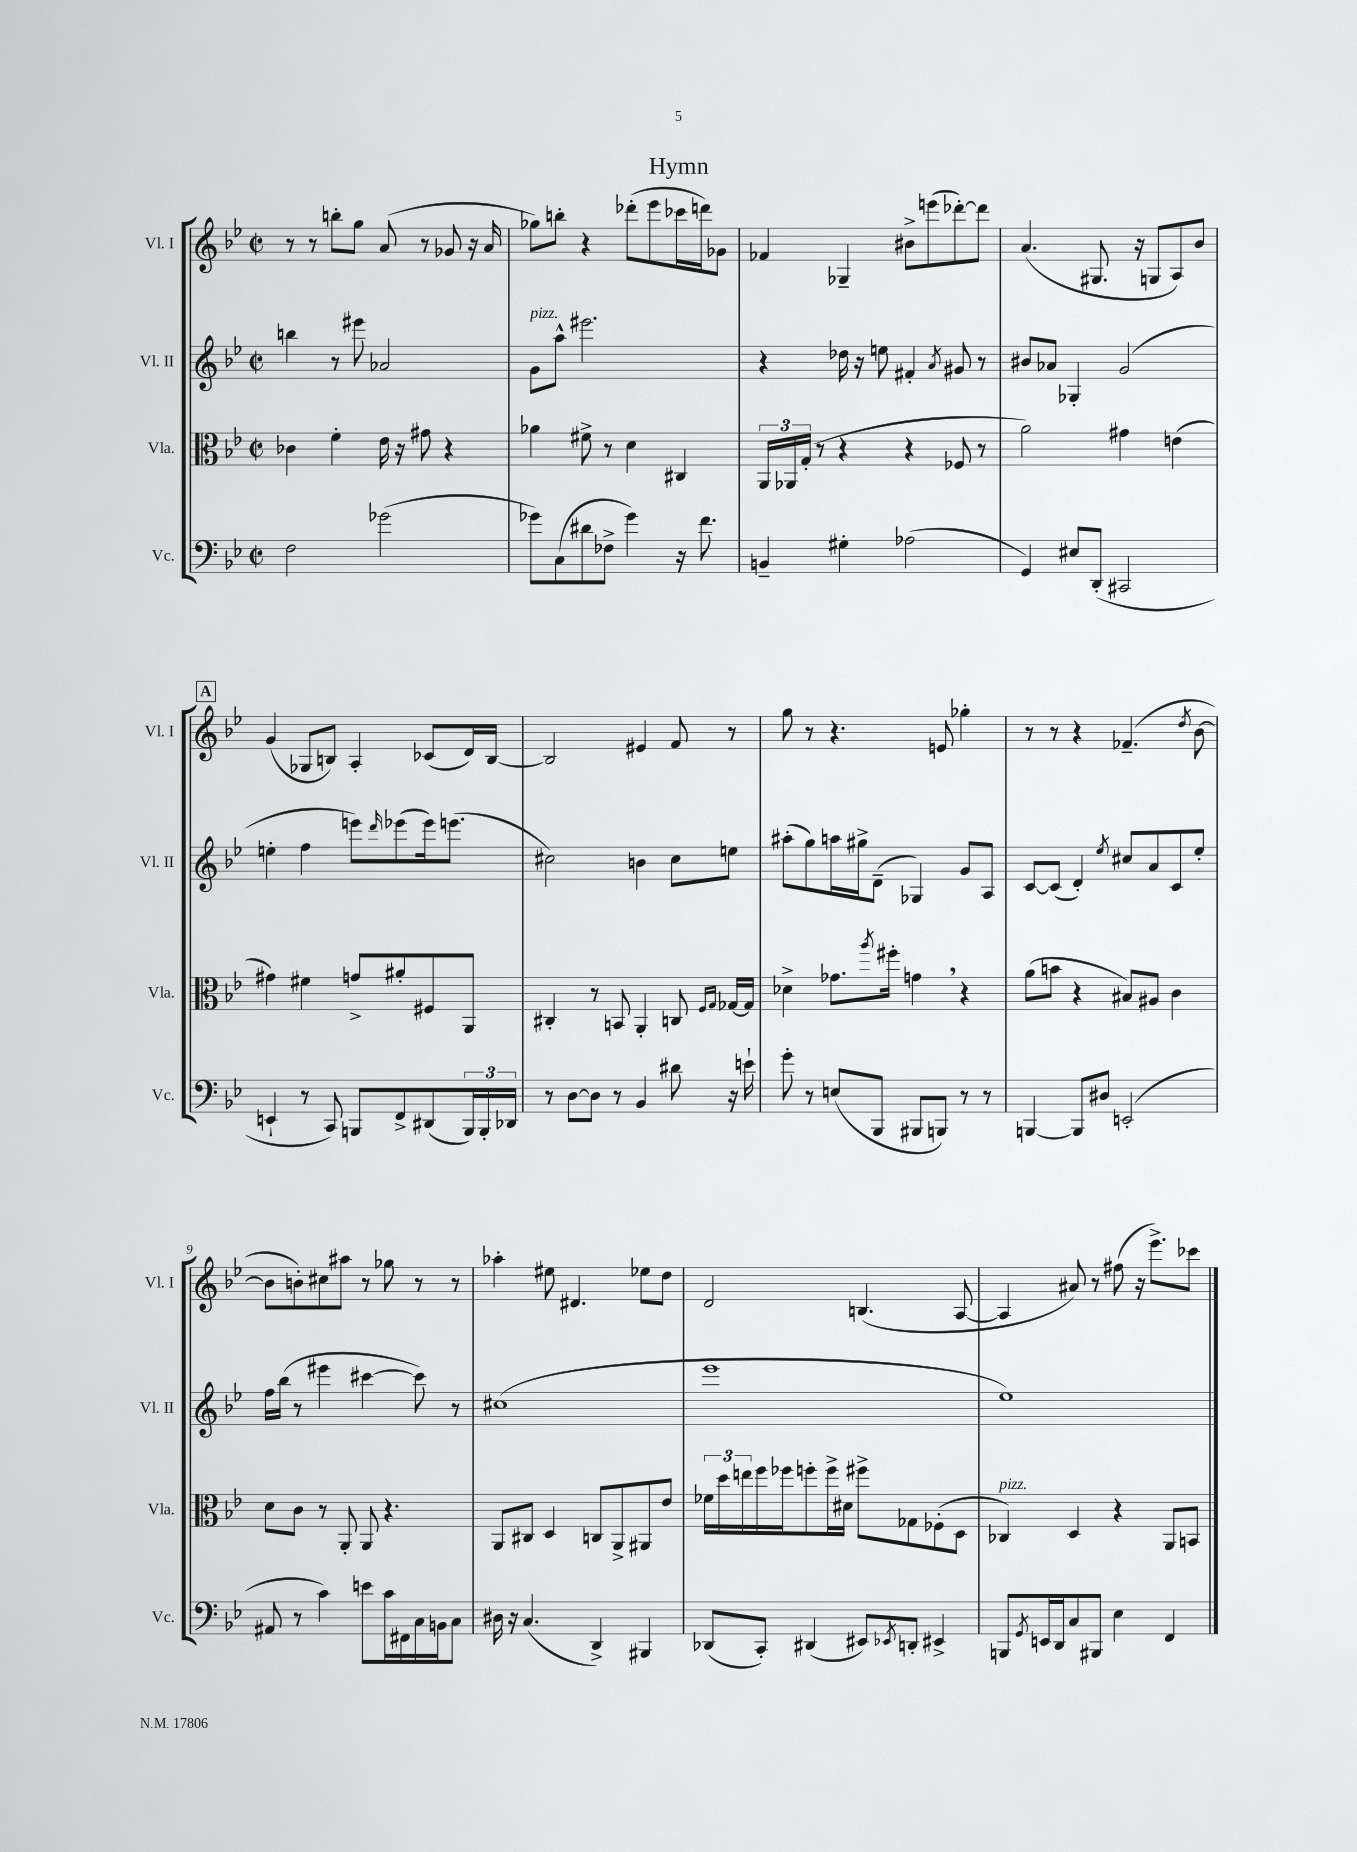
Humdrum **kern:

**kern	**kern	**kern	**kern
*part4	*part3	*part2	*part1
*staff4	*staff3	*staff2	*staff1
*I"Vc.	*I"Vla.	*I"Vl. II	*I"Vl. I
*I'Vc.	*I'Vla.	*I'Vl. II	*I'Vl. I
*clefF4	*clefC3	*clefG2	*clefG2
*k[b-e-]	*k[b-e-]	*k[b-e-]	*k[b-e-]
*M2/2	*M2/2	*M2/2	*M2/2
*met(c|)	*met(c|)	*met(c|)	*met(c|)
=1	=1	=1	=1
2F\	4c-X\	4bbn\	8r
.	.	.	8r
.	4f'\	8r	8bbn'\L
.	.	8eee#X\	8gg\J
(2g-X\	16e-\	2a-X/	(8a/
.	16r	.	.
.	8g#X\	.	8r
.	4r	.	8g-X/
.	.	.	16r
.	.	.	16a/
=2	=2	=2	=2
!	!	!LO:TX:a:i:t=pizz.	!
8g-X\L)	4a-X\	8g\L	8gg-X\L)
(8C\	.	8aa^^\J	8bbn'\J
8d#X\	8f#X^\	2.eee#X\	4r
8F-X^\J	8r	.	.
4g-\)	4d\	.	(8ddd-X'\L
.	.	.	8eee-\
16r	4C#X/	.	16ccc-X\L
8.f\	.	.	16dddn\J)
.	.	.	8g-X\J
=3	=3	=3	=3
4BBn~/	24AA/LL	4r	4f-X/
.	24AA-X/	.	.
.	(24G'/JJ	.	.
.	8r	.	.
4G#X'\	4r	16dd-X\	4G-X~/
.	.	16r	.
.	.	8een\	.
(2A-X\	4r	4f#X'/	8b#X^\L
.	.	.	(8eeen\
.	.	8qa/	.
.	8F-X/	8g#X/	[8ddd-X'\)
.	8r	8r	8ddd-\J]
=4	=4	=4	=4
4GG/)	2a\)	8b#X/L	(4.a/
.	.	8a-X/J	.
8E#X/L	.	4G-X'/	.
(8DD'/J	.	.	8.G#X/
2CC#X/	4g#X\	(2g/	.
.	.	.	16r
.	.	.	8Gn/L
.	(4en\	.	8A/)
.	.	.	8b-/J
!!LO:LB:g=z
!!LO:REH:place=s1:t=A
=5	=5	=5	=5
4EEn`/	4g#X\)	4een'\	(4g/
8r	4f#X\	4ff\	8G-X/L
8CC/)	.	.	8Bn/J)
8BBBn/L	8gn^/L	8eeen\L)	4A'/
.	.	16qqddd/	.
8FF^/	8a#X'/	(8eee-X\	.
(8DD#X/	8F#X/	16eee-\k)	(8c-X/L
.	.	(8.eeen\J	.
24BBB/L)	8AA/J	.	16d/L)
24BBB'/	.	.	.
.	.	.	[16B/JJ
24DD-X/JJ	.	.	.
=6	=6	=6	=6
8r	4C#X'/	2cc#X\)	2B/]
[8D\L	.	.	.
8D\J]	8r	.	.
8r	8BBn/	.	.
4BB-/	4AA'/	4bn\	4e#X/
8d#X\	8Cn/	8cc#\L	8f/
.	16qqF/LL	.	.
.	16qqG/JJ	.	.
16r	[16G-X/LL	8een\J	8r
16en`\	16G-/JJ]	.	.
=7	=7	=7	=7
8g'\	4d-X^\	(8aa#X'\L	8gg\
8r	.	8gg\)	8r
(8En/L	8.g-X\L	16aan\L	4.r
.	.	16gg#X^\J	.
8BBB-/J	.	(8d~\J	.
.	8qaa/	.	.
.	16ff#X'\Jk	.	.
8BBB#X/L	4gn,\	4G-X/)	.
8BBBn/J)	.	.	8en/
8r	4r	8g/L	4gg-X'\
8r	.	8A/J	.
=8	=8	=8	=8
[4BBBn/	(8a\L	[8c/L	8r
.	8bn\J	(8c/J]	8r
8BBB/L]	4r	4d'/)	4r
8D#X/J	.	.	.
.	.	8qee-/	.
(2EEn'/	8B#X/L)	8cc#X/L	(4.f-X~/
.	8A#X/J	8a/	.
.	4c\	8c/	.
.	.	.	8qdd/
.	.	8ee-'/J	[8b-\
!!LO:LB:g=z
=9	=9	=9	=9
8AA#X/	8d\L	16ff\LL	8b-\L]
.	.	(16bb-\JJ	.
8r	8c\J	8r	8bn'\)
4c\)	8r	4eee#X\	8cc#X\
.	8AA'/	.	8aa#X\J
8en\L	8AA/	[4ccc#X\	8r
16c\L	4.r	.	8gg-X\
16FF#X\	.	.	.
16C\	.	8ccc#\])	8r
16BBn\J	.	.	.
8C\J	.	8r	8r
=10	=10	=10	=10
16D#X\	8AA/L	(1cc#X	4aa-X'\
16r	.	.	.
(4.C/	8C#X/J	.	.
.	4D/	.	8ee#X\
.	.	.	4.d#X/
4DD^/)	8Cn/L	.	.
.	8AA^/	.	.
4BBB#X/	8AA#X/	.	8ee-X\L
.	8e-/J	.	8dd\J
=11	=11	=11	=11
(8DD-X/L	24f-X\LL	1eee-	2d/
.	24dd\	.	.
.	24een\	.	.
8CC'/J)	16ff\	.	.
.	16ff-X\J	.	.
(4DD#X/	8ffn'\	.	.
.	16ff^\L	.	.
.	16d#X\JJ	.	.
8EE#X/L)	8ff#X^\L	.	(4.Bn/
8qEE-X/	.	.	.
8DDn'/J	8G-X\	.	.
4EE#X^/	(8F-X'\	.	.
.	8D\J	.	[8A/
=12	=12	=12	=12
!	!LO:TX:a:i:t=pizz.	!	!
8BBBn/L	4C-X/)	1ee-)	4A/]
8qGG/	.	.	.
16EEn/L	.	.	.
16DD/J	.	.	.
8C/	4D/	.	8a#X/)
8BBB#X/J	.	.	8r
4E-\	4r	.	(8ff#X\
.	.	.	16r
.	.	.	8.eee-^\L)
4FF/	8AA/L	.	.
.	8BBn/J	.	8ccc-X\J
==	==	==	==
*-	*-	*-	*-
